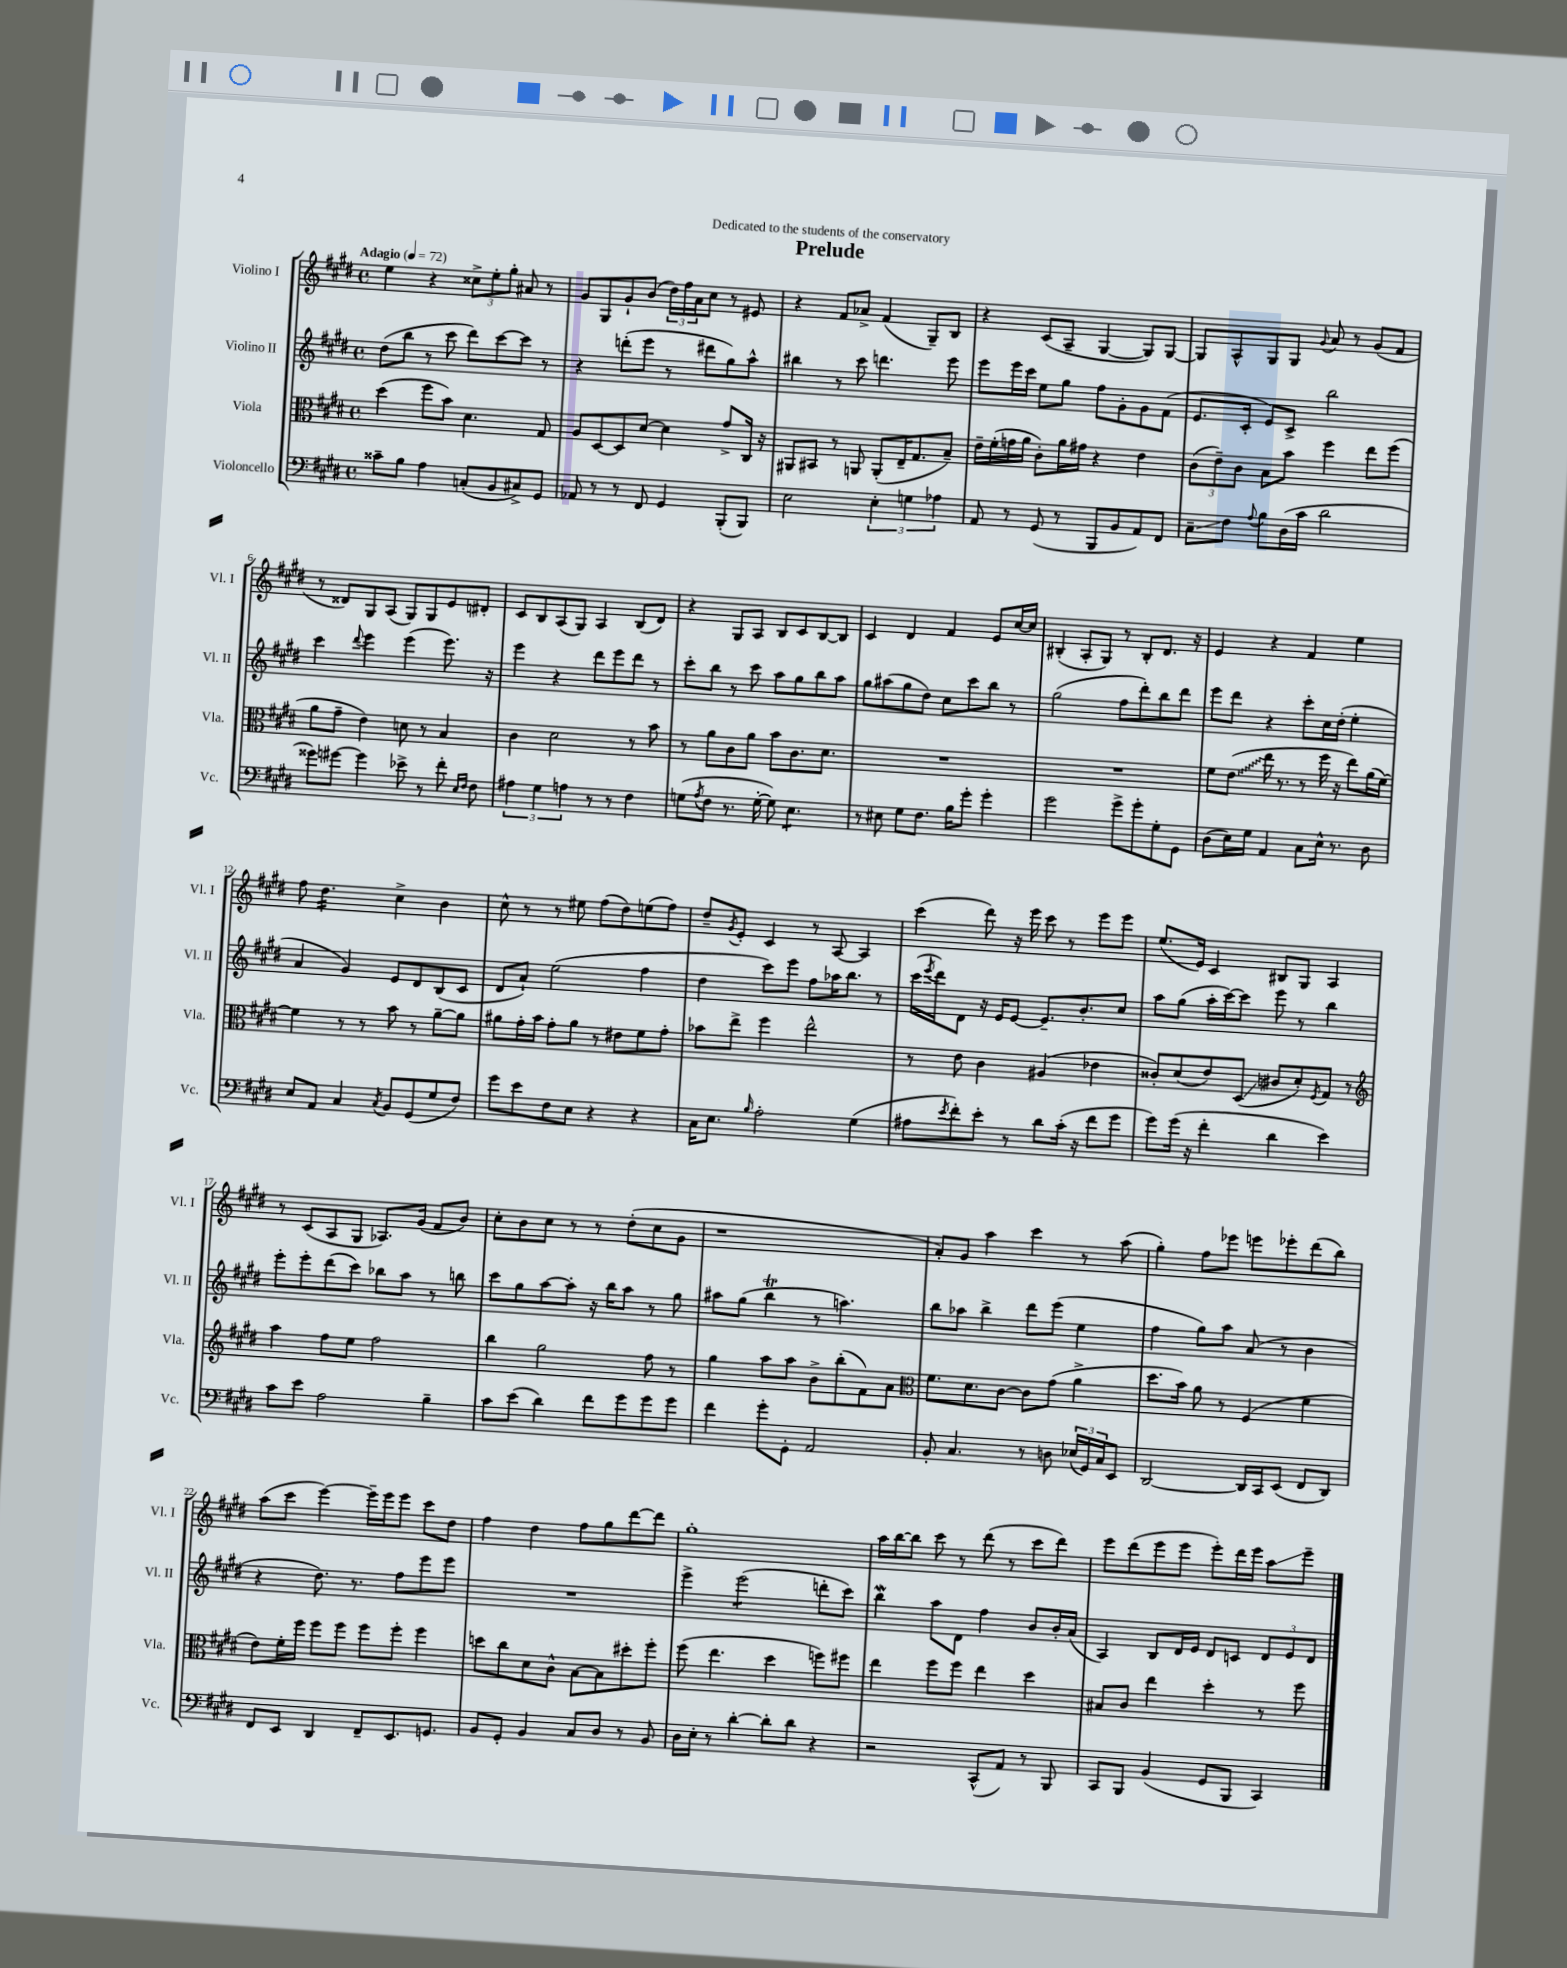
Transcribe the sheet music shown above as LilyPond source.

\header { title = "Prelude" dedication = "Dedicated to the students of the conservatory" }
<<
\new StaffGroup <<
\new Staff = "s0" \with { instrumentName = "Violino I" shortInstrumentName = "Vl. I" } {
    \clef treble \key e \major \defaultTimeSignature \time 4/4 \tempo "Adagio" 4 = 72
    e''4 r4 \tuplet 3/2 { cisis''8-> e''8-. gis''8-. } ais'8 r8 |
    gis'8 gis8 gis'8-! b'8( \tuplet 3/2 { dis''16) fis''16 a'16 } cis''8 r8 eis'8 |
    r4 fis'8 aes'8-> fis'4( gis8--) b8 |
    r4 cis'8( a8-- gis4~ gis8) gis8~ |
    gis8 a8-^ gis8 gis8 \appoggiatura { gis'8 } a'8 r8 gis'8( fis'8 |
    r8 disis'8) gis8 a8( gis8) gis8 e'8 dis'8-. |
    cis'8 b8 a8( gis8) a4 b8( dis'8) |
    r4 gis8 a8 b8 cis'8 b8~ b8 |
    cis'4 dis'4 fis'4 e'8 cis''16~ cis''16 |
    bis4-.( a8-. gis8) r8 bis8-. dis'8. r16 |
    e'4 r4 fis'4 e''4 |
    fis''8 dis''4.:16 cis''4-> b'4 |
    cis''8-^ r8 r8 eis''8 fis''8( dis''8) e''8( fis''8) |
    dis''8-- \acciaccatura { gis'8 } e'8-. cis'4 r8 a8~ a4 |
    cis'''4( dis'''8) r16 e'''16 cis'''8 r8 e'''8 e'''8 |
    e''8.( e'16) cis'4 bis8 gis8 a4 |
    r8 cis'8( a8 gis8 aes8.) gis'16( fis'8 b'8) |
    cis''8-. b'8 cis''8 r8 r8 dis''8-.( cis''8 gis'8 |
    r1 |
    a'8-.) gis'8 a''4 cis'''4 r8 a''8( |
    gis''4-.) fis''8 ees'''8 e'''8 ees'''8-. dis'''8( b''8) |
    a''8( cis'''8 e'''4~) e'''16-- e'''16 e'''8 cis'''8 dis''8 |
    fis''4 dis''4 fis''8 gis''8 dis'''8~ dis'''8 |
    gis''1-. |
    a''16 b''16~ b''8 cis'''8 r8 dis'''8( r8 cis'''8 dis'''8) |
    e'''8 dis'''8( e'''8 e'''8 e'''8-.) dis'''16 e'''16 a''8\glissando e'''8-- \bar "|." |
}
\new Staff = "s1" \with { instrumentName = "Violino II" shortInstrumentName = "Vl. II" } {
    \clef treble \key e \major \defaultTimeSignature \time 4/4
    dis''8( b''8 r8 cis'''8 dis'''8) cis'''8~ cis'''8 r8 |
    r4 d'''8-.( e'''8 r8 dis'''8 gis''8) a''8-^ |
    bis''4 r8 cis'''8 d'''4. e'''8 |
    e'''8 e'''16 cis'''16 e''8 gis''8 fis''8 gis'8-. gis'8 fis'8( |
    e'8. cis'16-. e'8) cis'8-> b''2 |
    cis'''4 \appoggiatura { dis'''8 } e'''4 e'''4( e'''8.) r16 |
    e'''4 r4 dis'''8 e'''8 dis'''8 r8 |
    cis'''8-. b''8 r8 cis'''8 a''8 gis''8 b''8 a''8 |
    gis''8 ais''8( gis''8 dis''8) cis''8 cis'''8 b''8 r8 |
    gis''2( fis''8 dis'''8-.) b''8 dis'''8 |
    e'''8 dis'''8 r4 cis'''8-. cis''16 dis''16-.( e''4-. |
    a'4 gis'4) e'8 dis'8 b8( cis'8 |
    dis'8 a'8-!) e''2( fis''4 |
    dis''4 cis'''8) e'''8 fis''8 aes''16 b''8. r8 |
    cis'''16( \acciaccatura { e'''8 } dis'''16) dis'8 r16 e'16 e'8~ e'8.-- b'8.-. cis''8 |
    a''8 gis''8( a''16-. cis'''16~) cis'''8 e'''8 r8 b''4 |
    e'''8-. e'''8-. dis'''8( cis'''8) bes''8 a''8 r8 b''8 |
    cis'''8 gis''8 a''8~ a''8-. r16 b''16 a''8 r8 gis''8 |
    ais''8 gis''8( b''4\trill r8 a''4.) |
    b''8 aes''8 b''4-> dis'''8 e'''8( e''4 |
    fis''4 gis''8) a''8 a'8( r8 b'4 |
    r4 dis''8.) r8. fis''8 e'''8 e'''8 |
    R1 |
    e'''4-> e'''2:8( d'''8-. cis'''8) |
    b''4\mordent a''8 dis'8 fis''4 b'8 b'16-. a'16( |
    a4) b8 dis'16 e'16 dis'8 c'8 \tuplet 3/2 { dis'8 e'8 dis'8 } \bar "|." |
}
\new Staff = "s2" \with { instrumentName = "Viola" shortInstrumentName = "Vla." } {
    \clef alto \key e \major \defaultTimeSignature \time 4/4
    dis''4( fis''8 b'8) dis'4. gis8 |
    a8 dis8~ dis8 dis'8~ dis'4 gis'8-> cis16 r16 |
    ais,8 bis,8 r8 a,8 a,8-.( e16-- gis8. b8--) |
    e'16-- fis'16-.( g'16 a'16 cis'8-.) a'16 gis'16 r4 e'4 |
    \tuplet 3/2 { cis'8( e'8--) cis'8 } b8 b'8 fis''4 e''8 fis''8( |
    a'8 gis'8-- e'4) d'8 r8 b4 |
    cis'4 dis'2 r8 b'8 |
    r8 a'8 cis'8 a'8 b'8 cis'8. dis'8. |
    R1 |
    R1 |
    fis'8 \once \override Glissando.style = #'zigzag e'8\glissando( e''16 r8. r8 fis''16 r16 e''8) a'16( fis'16~) |
    fis'4 r8 r8 b'8 r8 a'8~-- a'8 |
    ais'8 gis'16-. b'16 gis'8-. ais'8 r8 eis'8 fis'8 gis'8-. |
    bes'8 e''8-> fis''4 e''2-^ |
    r8 e'8 cis'4 ais4( ees'4 |
    cisis'8-.) dis'8( e'8) dis8\glissando( cis'8 dis'8-.) \acciaccatura { fis8 } gis8 r8 |
    \clef treble a''4 fis''8 e''8 fis''2 |
    b''4 gis''2 fis''8 r8 |
    gis''4 a''8 a''8 b'8-> b''8-.( fis'8) a'8 |
    \clef alto fis'8. dis'8. cis'8~ cis'8 gis'8( a'4-> |
    dis''8. b'16) a'8 r8 fis4( fis'4 |
    e'8) fis'16-. fis''16 fis''8 fis''8 fis''8 fis''8-. fis''4 |
    d''8 cis''8 dis'8 cis'8-^ b8~ b8 dis''8-. fis''8-. |
    fis''8( e''4. dis''4 f''8) fis''8 |
    e''4 fis''8 fis''8 e''4 dis''4 |
    bis8 cis'8 e''4 dis''4-. r8 fis''8 \bar "|." |
}
\new Staff = "s3" \with { instrumentName = "Violoncello" shortInstrumentName = "Vc." } {
    \clef bass \key e \major \defaultTimeSignature \time 4/4
    cisis'8-- b8 a4 c8-.( b,8 cis8->) gis,8 |
    aes,8 r8 r8 fis,8 gis,4 b,,8-.( b,,8) |
    e2 \tuplet 3/2 { e4-. g4 aes4 } |
    a,8 r8 gis,8( r8 b,,8 b,8 a,8) fis,8 |
    cis8--\glissando fis8 \appoggiatura { a8 } b8 dis16( cis'16 dis'2 |
    gisis'8) gis'8~ gis'4 ees'8-> r8 fis'8-. \grace { e16 fis16 } fis8 |
    \tuplet 3/2 { ais4 gis4 a4 } r8 r8 fis4 |
    g8( \acciaccatura { a8 } fis8 r8. g16~-. g8) e4.:8 |
    r8 eis8 gis8 fis8. b16 gis'8-. gis'4-. |
    gis'2 gis'8-> gis'8-. gis8-. gis,8 |
    dis8( e16) gis16 a,4 cis8 e16-^ r8. dis8 |
    e8 a,8 cis4 \acciaccatura { cis8 } b,8 gis,8( gis8 fis8) |
    gis'8 e'8 fis8 e8 r4 r4 |
    cis16 e8. \grace { b16 } a2-. gis4( |
    ais8 \acciaccatura { e'8 } fis'8-.) e'8-. r8 dis'8 cis'16-.( r16 fis'8 gis'8 |
    gis'8) gis'16( r16 fis'4-. dis'4 e'4) |
    cis'8 e'8 a2 b4-- |
    cis'8 e'8( dis'4) fis'8 gis'8 gis'8 gis'8 |
    fis'4 gis'8-. gis,8-. a,2 |
    b,8-. cis4. r8 d8 \tuplet 3/2 { ees16( gis,16) cis16 } e,8 |
    dis,2~ dis,16 cis,16 e,8( fis,8 dis,8) |
    fis,8 e,8 dis,4 fis,8-- e,8. g,8. |
    b,8 gis,8-. b,4 cis8 dis8 r8 b,8 |
    dis16 e16-. r8 dis'4~-. dis'8-. dis'8 r4 |
    r2 cis,8-^( a,8) r8 b,,8 |
    cis,8 b,,8 b,4( gis,8 b,,8 cis,4) \bar "|." |
}
>>
>>
